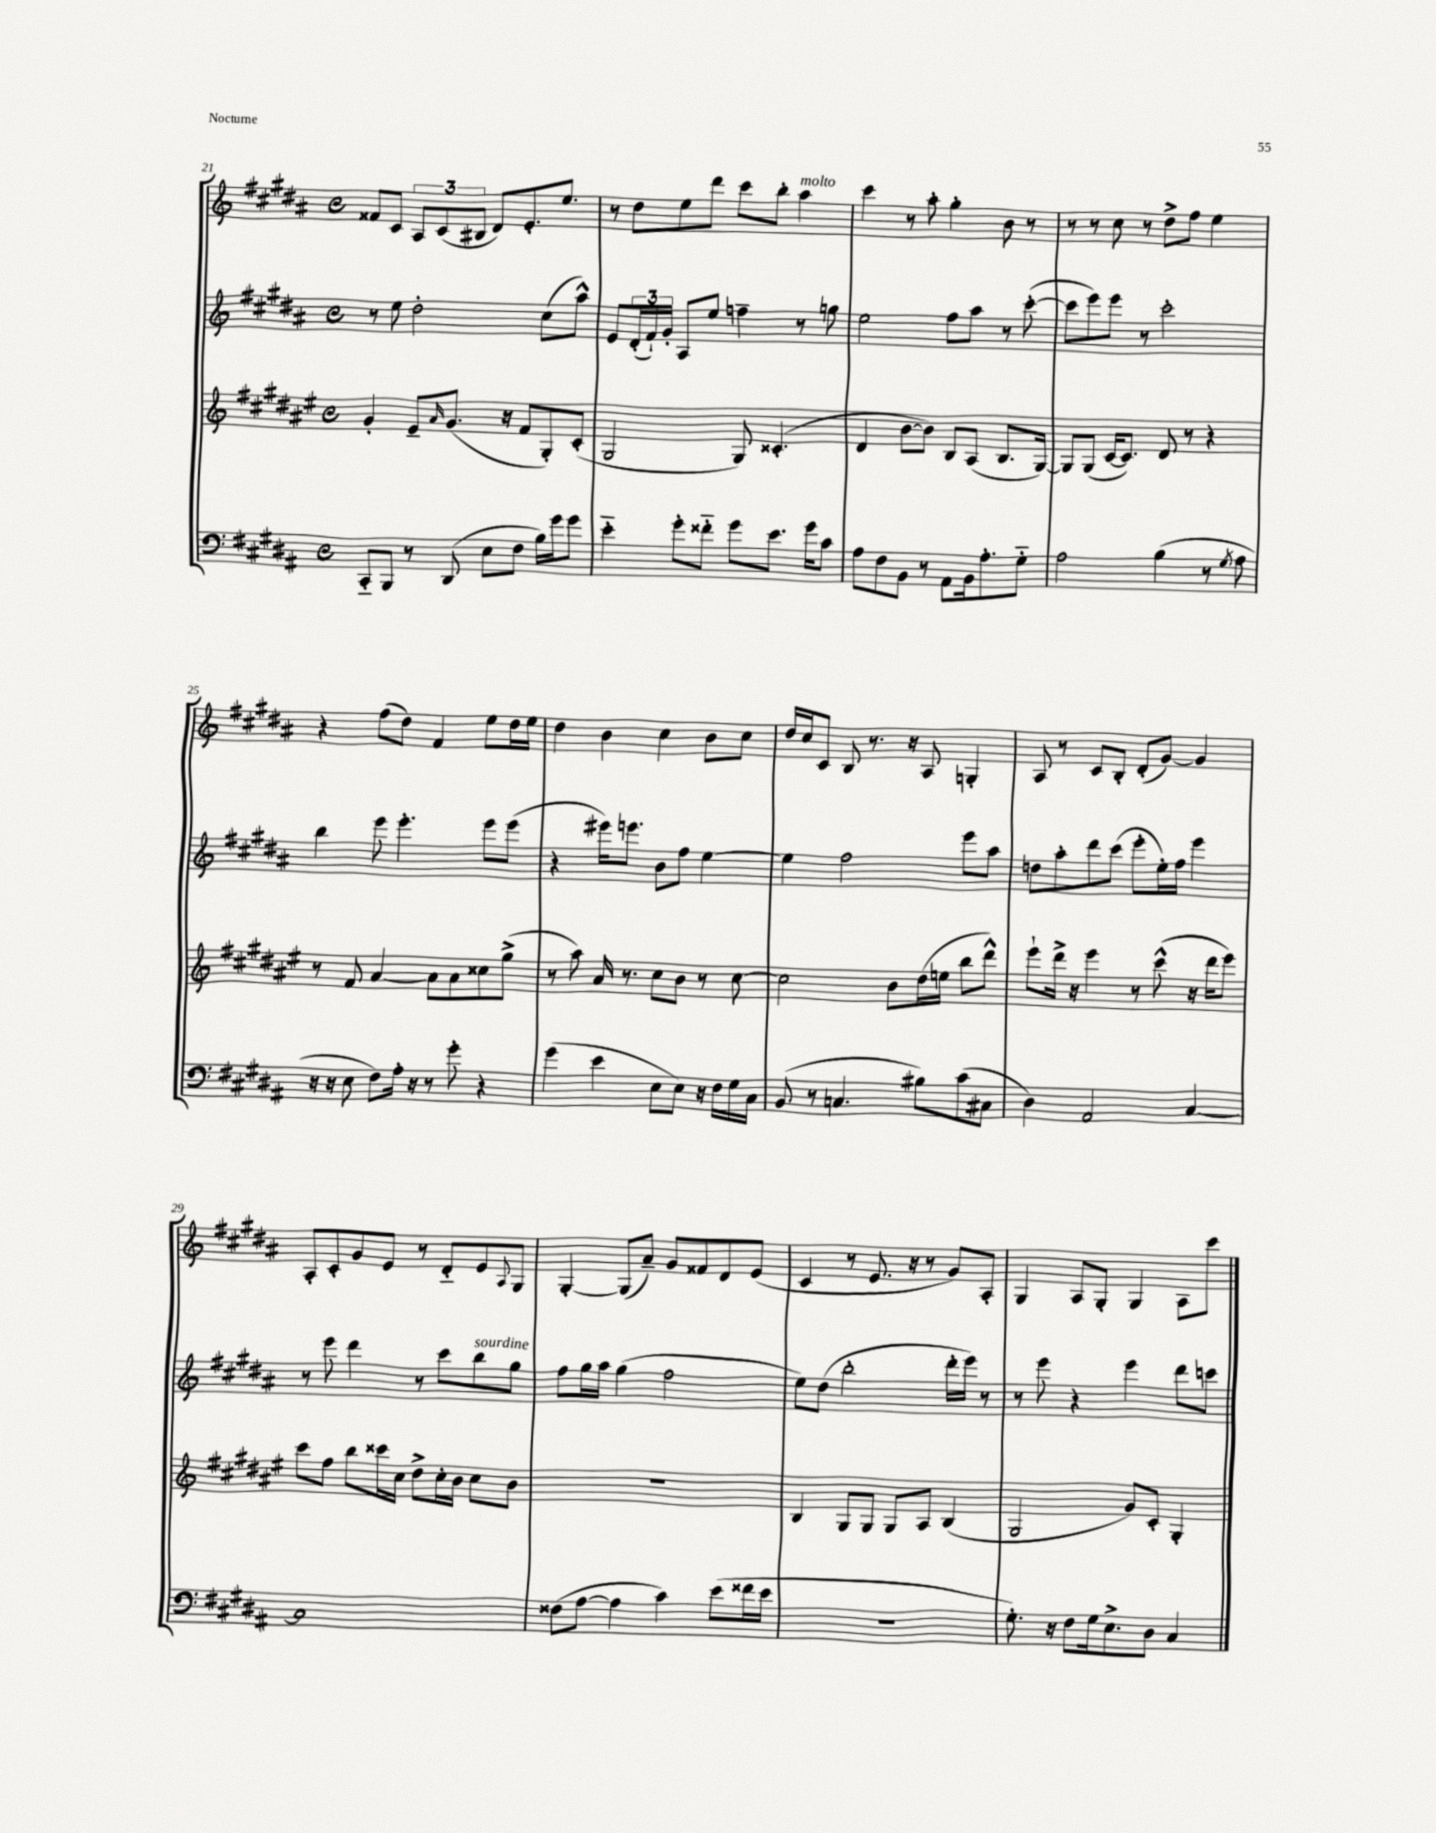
<<
\new StaffGroup <<
\new Staff = "s0" {
    \clef treble \key b \major \defaultTimeSignature \time 4/4
    fisis'8 cis'8 \tuplet 3/2 { ais8 cis'8( bis8 } dis'8) e'8.-. e''8. |
    r8 dis''8 e''8 dis'''8 cis'''8 b''8-. ais''4^\markup { \italic "molto" } |
    cis'''4 r8 ais''8-. gis''4-. b'8 r8 |
    r8 r8 cis''8 r8 dis''8-> fis''8 e''4 |
    r4 fis''8( dis''8) fis'4 e''8 dis''16 e''16 |
    dis''4 b'4 cis''4 b'8 cis''8 |
    dis''16 cis''16 cis'8 b8 r8. r16 ais8 g4-. |
    ais8 r8 cis'8 b8-. dis'8-.( gis'8~) gis'4 |
    ais8-. cis'8-. gis'8 e'8 r8 dis'8-_ e'8 \appoggiatura { ais8 } gis8 |
    gis4~-. gis8( ais'8--) gis'8 fisis'8 dis'8 e'8( |
    cis'4 r8 e'8. r16 r8 gis'8) ais8-. |
    gis4 ais8 gis8-. gis4 ais8 cis'''8 \bar "|." |
}
\new Staff = "s1" {
    \clef treble \key b \major \defaultTimeSignature \time 4/4
    r8 e''8 dis''2-. cis''8( ais''8-^) |
    e'8 \tuplet 3/2 { dis'16-.( fis'16-!) gis'16-. } ais8 e''8 f''4-- r8 g''8 |
    e''2 fis''8 ais''8 r8 cis'''8~-.( |
    cis'''8 e'''8) e'''8 r8 cis'''2-. |
    b''4 e'''8 e'''4.-. e'''8 e'''8( |
    r4 eis'''16) e'''8. b'8 fis''8 e''4~ |
    e''4 fis''2 e'''8 ais''8 |
    d''8 ais''8-. dis'''8 cis'''8( e'''8-. e''16-.) fis''16 e'''4 |
    r8 e'''8 dis'''4 r8 cis'''8 b''8^\markup { \italic "sourdine" } gis''8 |
    fis''8 gis''16 ais''16 gis''4( fis''2 |
    e''8) dis''8( b''2-. dis'''16-. e'''16) r8 |
    r8 e'''8 r4 e'''4 dis'''8 c'''8 \bar "|." |
}
\new Staff = "s2" {
    \clef treble \key fis \major \defaultTimeSignature \time 4/4
    gis'4-. eis'8-- \grace { ais'16 } gis'8.( r16 fis'8 gis8-.) cis'8-.( |
    gis2 gis8) cisis'4.-.( |
    dis'4 b'8~ b'8) b8 ais8( b8. gis16~) |
    gis8 gis8( cis'16~ cis'8.) dis'8 r8 r4 |
    r8 fis'8 ais'4~ ais'8 ais'8 cisis''8 gis''8->( |
    r8 ais''8) ais'16 r8. cis''8 b'8 r8 cis''8~ |
    cis''2 b'8 dis''16( e''16 b''8 dis'''8-^) |
    eis'''8-! dis'''16-> r16 eis'''4 r8 cis'''8-^( r16 dis'''16 eis'''8) |
    cis'''8 fis''8 b''8 cisis'''16 cis''16 dis''8-> cis''16-. b'16 cis''8 b'8 |
    r1 |
    b4 gis8 gis8 gis8 ais8 b4( |
    gis2 gis'8) cis'8-. gis4-. \bar "|." |
}
\new Staff = "s3" {
    \clef bass \key b \major \defaultTimeSignature \time 4/4
    cis,8-_ b,,8 r8 dis,8( e8 fis8 b16) gis'16 gis'8 |
    e'4-_ gis'8-. fisis'8-_ gis'8 e'8. gis'16 cis'8 |
    ais8 fis8 b,8 r8 ais,8 b,16 ais8.-. gis8-_ |
    ais2 b4( r8 \acciaccatura { gis8 } ais8 |
    r16 r16 e8 fis8) ais16-. r16 r8 gis'8-. r4 |
    gis'4( e'4 e8 e8) r16 fis16 gis16 cis16 |
    b,8( r8 c4. bis8) cis'8( cis8 |
    dis4) ais,2 cis4~ |
    cis1 |
    fisis8( ais8~ ais4 cis'4) e'8( fisis'16 e'16 |
    R1 |
    gis8.-.) r16 fis8 gis16 e8.-> dis8 cis4 \bar "|." |
}
>>
>>
\layout { \context { \Score currentBarNumber = #21 } }
